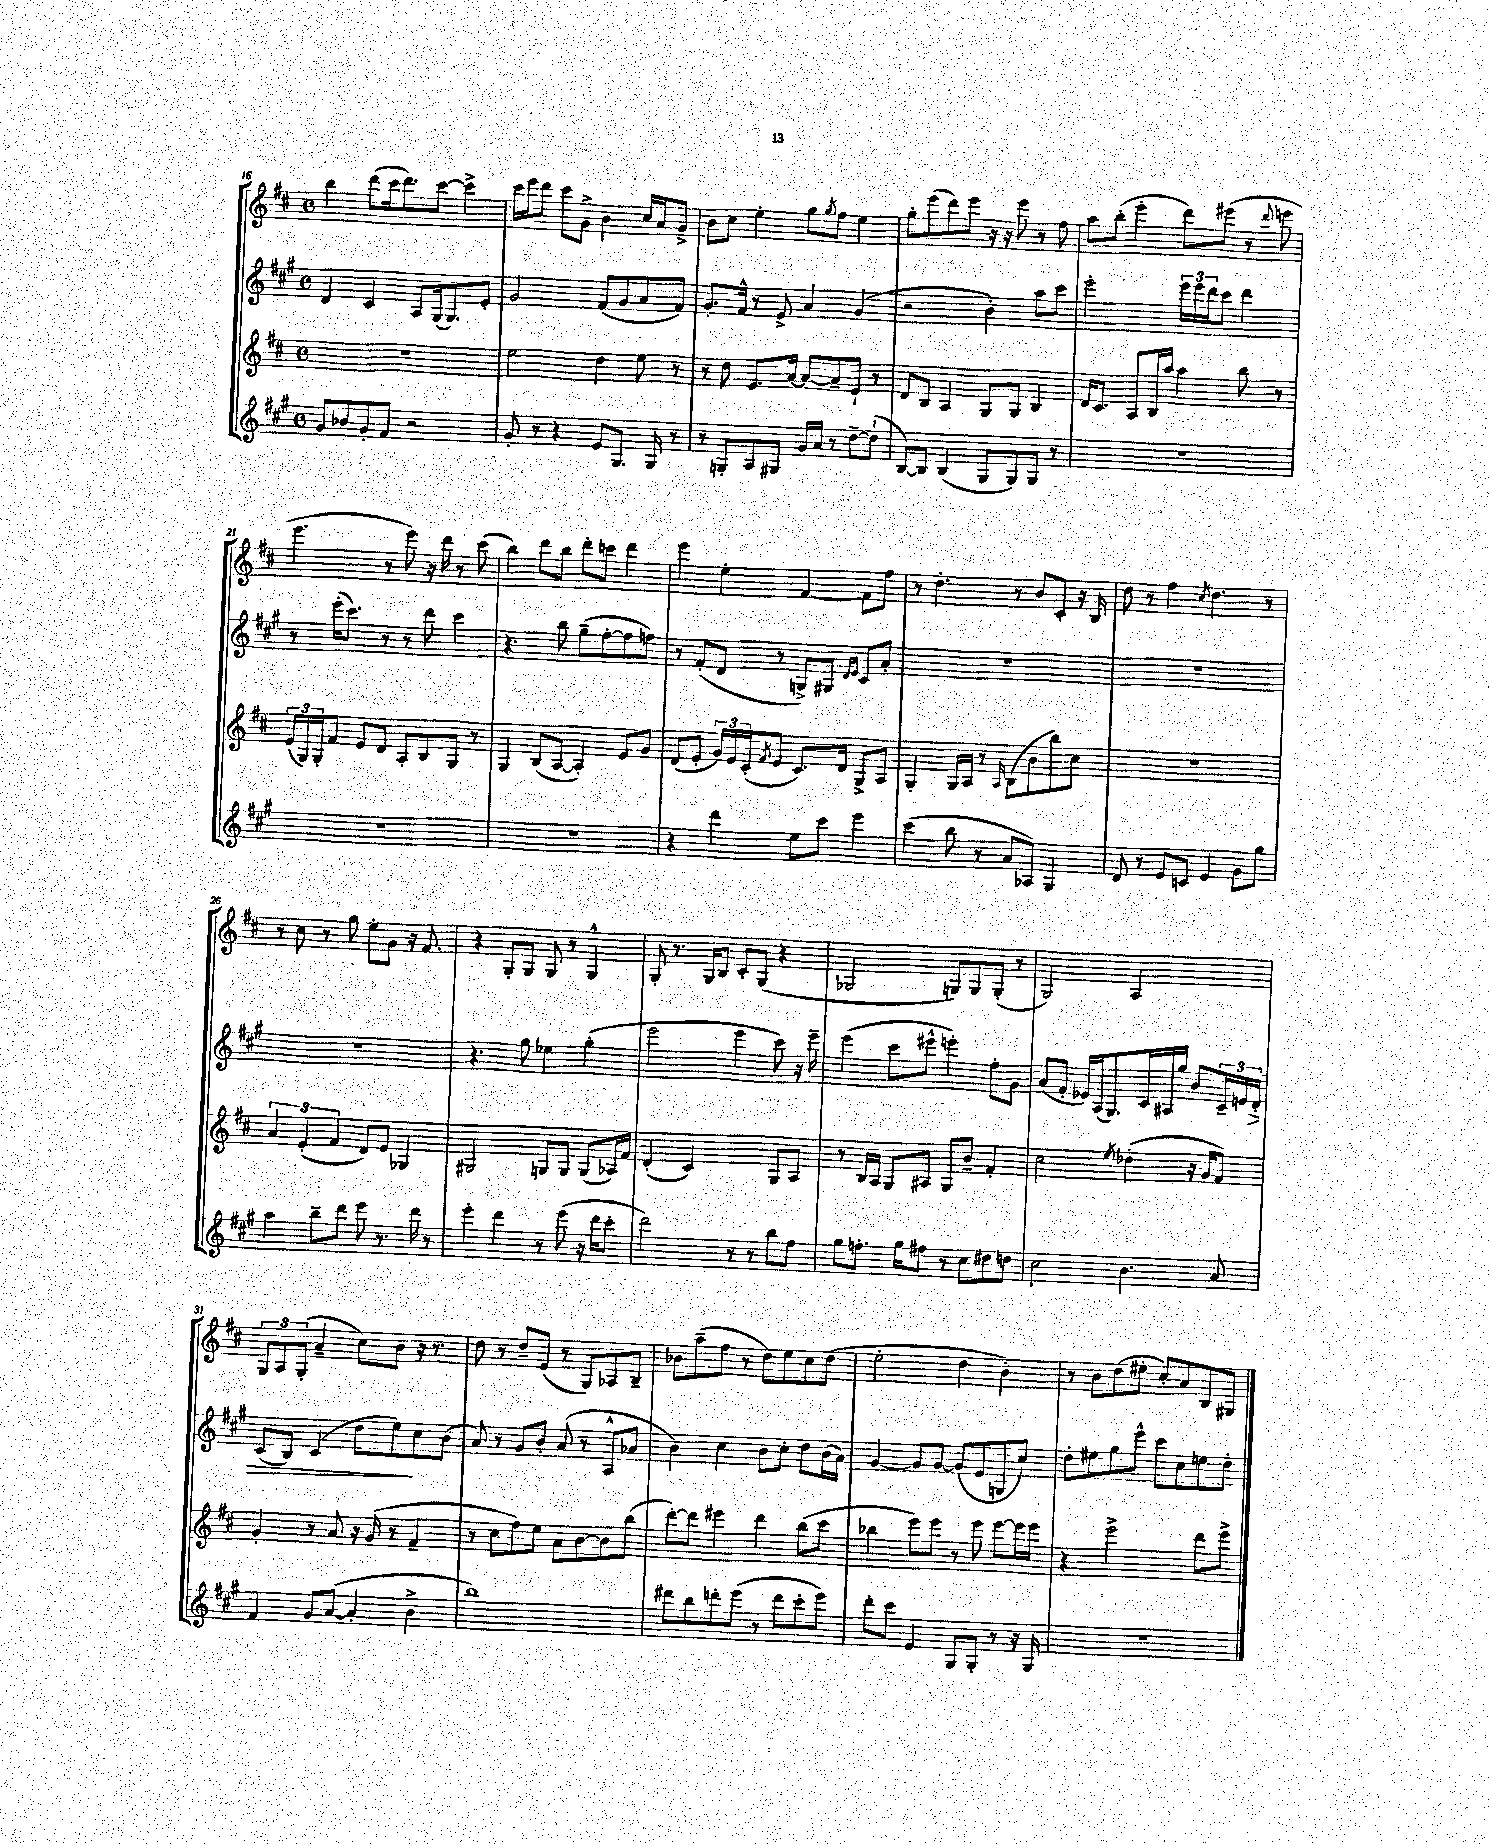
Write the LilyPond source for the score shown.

<<
\new StaffGroup <<
\new Staff = "s0" {
    \clef treble \key d \major \defaultTimeSignature \time 4/4
    b''4 d'''8( cis'''16 d'''8.) cis'''8~ cis'''4-> |
    cis'''16 e'''16 d'''8 cis'''8 g'8-> b'4 cis''16 a'16 g'8-> |
    b'8 cis''8 e''4-. g''8 \acciaccatura { g''8 } fis''8 e''4 |
    g''8-. e'''8( d'''8) e'''8 r16 r16 e'''8 r8 fis''8 |
    a''8 b''8-.( e'''4-. d'''8) eis'''8( r8 \appoggiatura { d'''8 } e'''8 |
    e'''4. r8 e'''8) r16 d'''16 r8 cis'''8( |
    b''4) d'''8 b''8 d'''8-. c'''8 d'''4 |
    e'''4 e''4-. fis'4~ fis'8 fis''8 |
    r8 d''4.-. r8 b'8 cis'8-. r16 b16 |
    d''8 r8 fis''4 \acciaccatura { cis''8 } d''4. r8 |
    r8 cis''8 r8 g''8 e''8-. g'8 r16 fis'8. |
    r4 g8-. g8 g8 r8 g4-^ |
    g8-. r8. g16 b8 cis'8-. g8( r4 |
    ges2 g8) g8 g8-.( r8 |
    g2) a2 |
    \tuplet 3/2 { g8 a8 g8-.( } a'4-- cis''8) b'8 r16 r8. |
    d''8 r8 d''8-- e'8( r8 g8) aes8 b8-- |
    bes'8 a''8--( fis''8 r8 d''8) e''8 cis''8 d''8( |
    e''2-. d''4 b'4-.) |
    r8 b'8 d''8( eis''8-. cis''8-.) a'8 b8 gis8 \bar "|." |
}
\new Staff = "s1" {
    \clef treble \key a \major \defaultTimeSignature \time 4/4
    d'4 cis'4 a8 gis16( gis8.) e'8-. |
    gis'2 fis'8( gis'8 a'8 fis'8) |
    gis'8.-. fis'16-^ r8 e'8-> a'4 gis'4( |
    r2 b'4-.) a''8 cis'''8 |
    e'''2-. \tuplet 3/2 { e'''16 e'''16 d'''16 } cis'''8 d'''4 |
    r8 e'''16-.( cis'''8.) r8 r8 d'''8 cis'''4 |
    r4. b''8 gis''8--( fis''8~-. fis''8 f''8) |
    r8 fis'8-.( d'8 r8 g8->) gis8 \grace { d'16 e'16 } cis'8 a'8-. |
    R1 |
    R1 |
    R1 |
    r4. gis''8 ees''4 gis''4-.( |
    e'''2 e'''4 cis'''8) r16 e'''16-- |
    e'''4( cis'''8 eis'''8-^ e'''4-.) fis''8-. gis'8 |
    a'8( fis'8-. ees'16) a16( gis8.) cis'16 ais16 gis''16 b'8 \tuplet 3/2 { cis'16-- e'16 d'16-.\> } |
    cis'8( b8) cis'4( d''8 e''8\!) cis''8 b'8( |
    a'8) r8 gis'8 b'8-. a'8( r8 a8-^ aes'8 |
    b'4) cis''4 b'8 cis''8-. d''8 b'16( a'16) |
    gis'4~ gis'8 gis'8~ gis'8( e'8 g8 cis''8) |
    d''8-. eis''8 gis''8 e'''8-^ cis'''8 cis''8 e''8 d''8-. \bar "|." |
}
\new Staff = "s2" {
    \clef treble \key d \major \defaultTimeSignature \time 4/4
    r1 |
    e''2 d''4 e''8 r8 |
    r8 d''8 e'8. a'16~ a'8~ a'8-- e'8-! r8 |
    d'8 b8 a4 g8 g8 b4 |
    d'16 cis'8. a8 b16 a''16 a''4 b''8 r8 |
    \tuplet 3/2 { e'16( g16) g16-. } fis'8 e'8 d'8 a8-. b8 g8 r8 |
    g4 b8( a8~ a4-.) e'8 g'8 |
    d'8( e'8-. \tuplet 3/2 { g'16) e'16 cis'16-.( } \acciaccatura { fis'8 } e'8 cis'8.) d'16 g8-> a8 |
    g4-. g16 a16 r8 \grace { a16 } b8( b'8 b''8) cis''8 |
    R1 |
    \tuplet 3/2 { a'4 e'4-.( fis'4 } d'8) e'8 ges4 |
    gis2 g8 g8 g8( aes16) fis'16 |
    d'4-.( cis'2) g8 a8 |
    r8 b16 a16 g8 ais8 g8 b'8-- fis'4-. |
    cis''2 \acciaccatura { e''8 } des''4-.( r16 g'16 fis'8) |
    g'4-. r8 a'8 r16 g'16( r8 fis'4-- |
    r8 cis''8 fis''8) e''8 a'8 b'8~ b'8 b''8( |
    d'''8~-.) d'''8 eis'''4 d'''4 b''8( cis'''8 |
    bes''4 e'''8) e'''8 r8 e'''8 e'''8~ e'''16 e'''16 |
    r4 e'''2-> d'''8 e'''8-> \bar "|." |
}
\new Staff = "s3" {
    \clef treble \key a \major \defaultTimeSignature \time 4/4
    gis'8 bes'8 gis'8-. fis'8 r2 |
    gis'8-. r8 r4 e'8 gis8. gis16 r8 |
    r8 g8-. a8 gis8 gis'16 a'16 r8 d''8~-- d''8-!( |
    b8~) b8 b4( gis8 gis8) gis8 r8 |
    R1 |
    R1 |
    R1 |
    r4 d'''4 e''8 cis'''8 e'''4 |
    cis'''4( b''8 r8 a'8 aes8) gis4 |
    d'8 r8 e'8 c'8 e'4 gis'8 gis''8 |
    a''4 b''8-- d'''8 e'''8 r8. d'''16 r8 |
    e'''4-. d'''4 r8 e'''8( r16 d'''16 cis'''8-. |
    d'''2) r8 r8 b''8 fis''8 |
    gis''8 f''8.-. gis''16 fis''8 r8 cis''8 dis''8 d''8 |
    cis''2 b'4. a'8 |
    fis'4 gis'8 a'8~( a'4-. b'4-> |
    b''1) |
    dis'''8 b''8 d'''8-. e'''8( r8 d'''8 cis'''8-. e'''8) |
    d'''8-. cis'''8 e'4 gis8 gis8-. r8 r16 gis16 |
    R1 \bar "|." |
}
>>
>>
\layout { \context { \Score currentBarNumber = #16 } }
